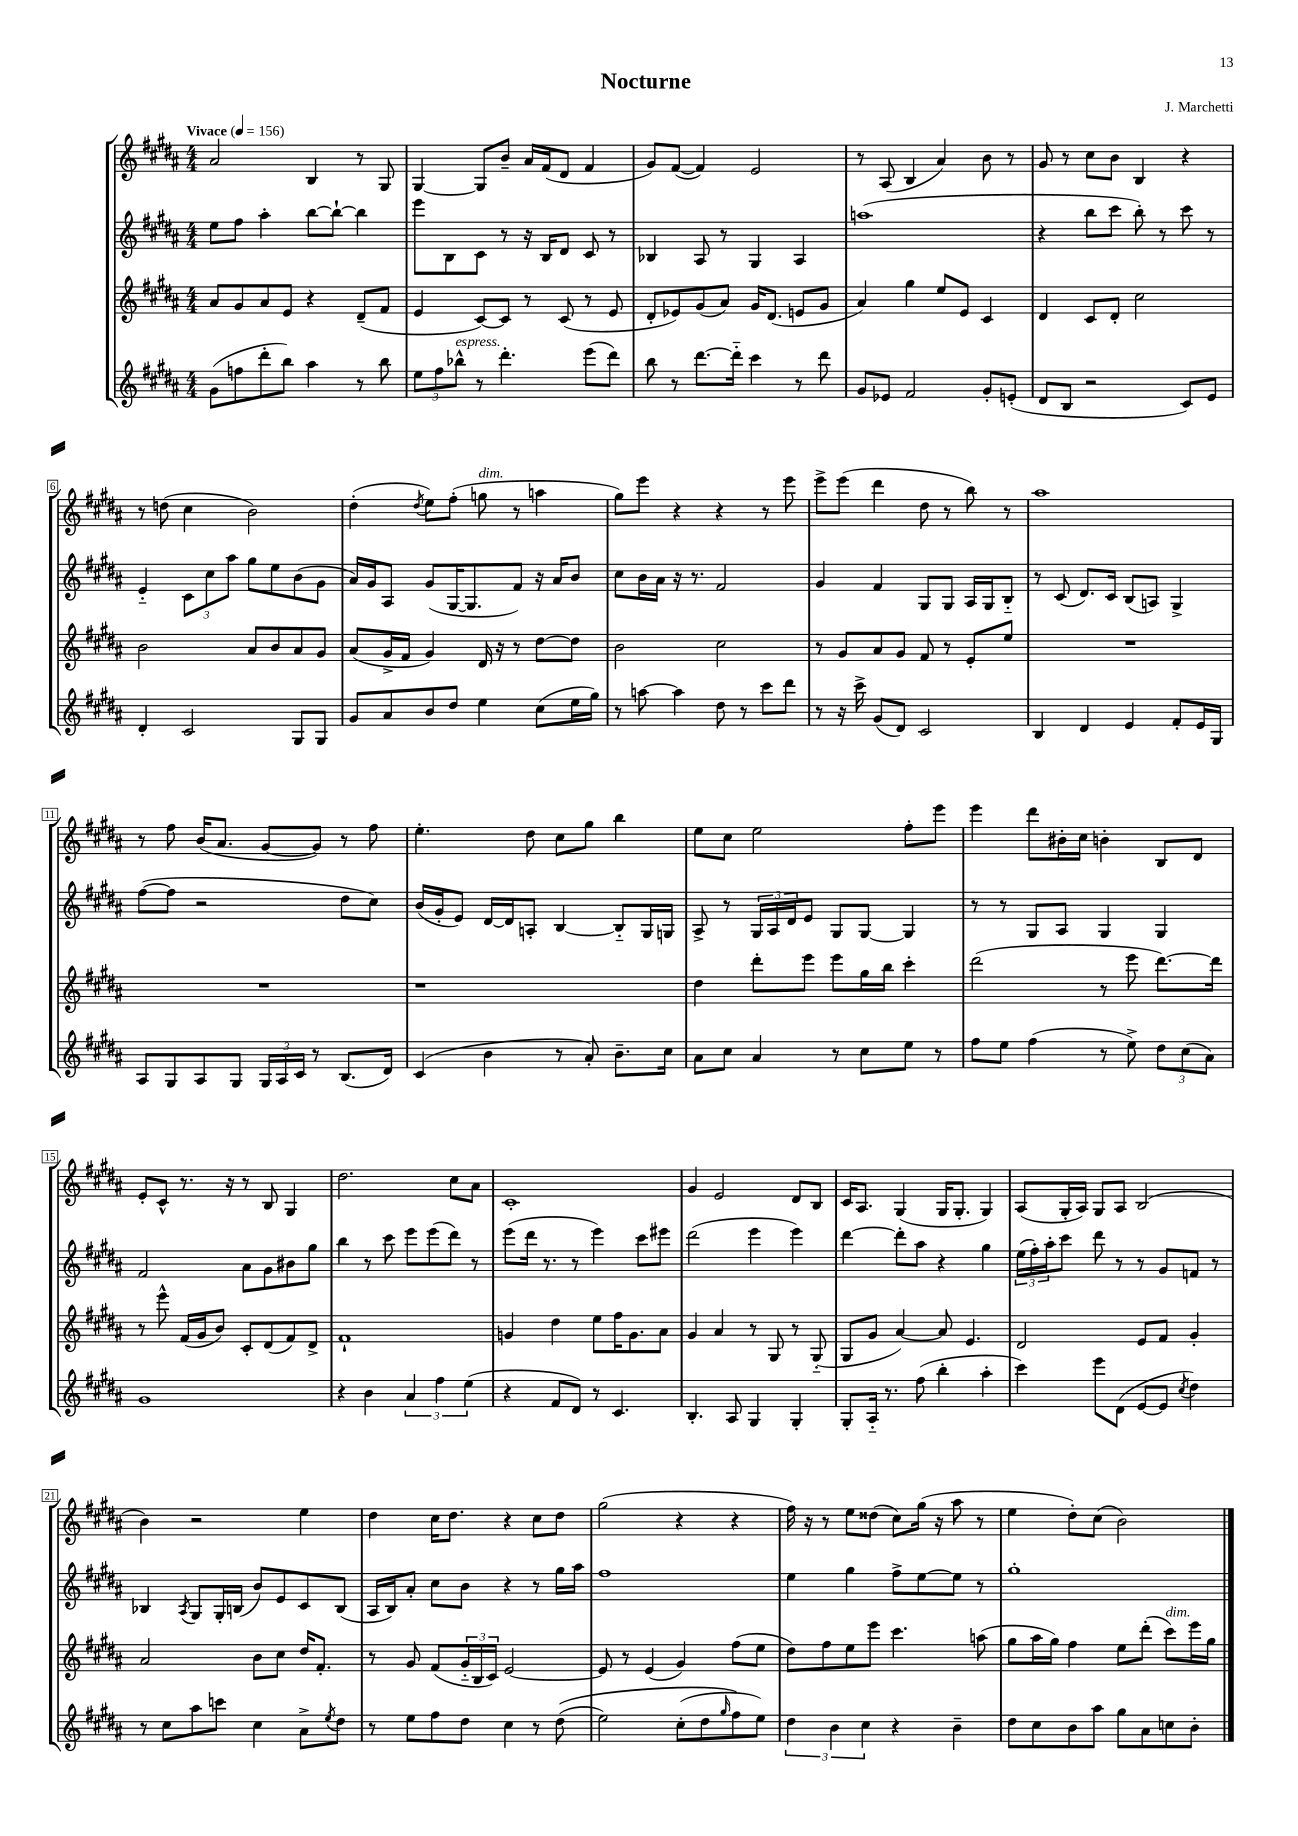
\header { title = "Nocturne" composer = "J. Marchetti" }
<<
\new StaffGroup <<
\new Staff = "s0" {
    \clef treble \key b \major \numericTimeSignature \time 4/4 \tempo "Vivace" 4 = 156
    ais'2 b4 r8 gis8 |
    gis4~ gis8 b'8-- ais'16 fis'16( dis'8 fis'4 |
    gis'8) fis'8~( fis'4) e'2 |
    r8 ais8( b4 ais'4) b'8 r8 |
    gis'8 r8 cis''8 b'8 b4 r4 |
    r8 d''8( cis''4 b'2) |
    dis''4-.( \acciaccatura { dis''8 } e''8) fis''8-.( g''8^\markup { \italic "dim." } r8 a''4 |
    gis''8) e'''8 r4 r4 r8 e'''8 |
    e'''8-> e'''8( dis'''4 dis''8 r8 b''8) r8 |
    ais''1 |
    r8 fis''8 b'16( ais'8. gis'8~ gis'8) r8 fis''8 |
    e''4.-. dis''8 cis''8 gis''8 b''4 |
    e''8 cis''8 e''2 fis''8-. e'''8 |
    e'''4 dis'''8 bis'16-. cis''16 b'4-. b8 dis'8 |
    e'8-. cis'8-^ r8. r16 r8 b8 gis4 |
    dis''2. cis''8 ais'8 |
    cis'1-. |
    gis'4 e'2 dis'8 b8 |
    cis'16 ais8. gis4( gis16 gis8.-. gis4) |
    ais8( gis16-. ais16) gis8 ais8 b2( |
    b'4) r2 e''4 |
    dis''4 cis''16 dis''8. r4 cis''8 dis''8 |
    gis''2( r4 r4 |
    fis''16) r16 r8 e''8 disis''8( cis''8) gis''16( r16 ais''8 r8 |
    e''4 dis''8-.) cis''8( b'2) \bar "|." |
}
\new Staff = "s1" {
    \clef treble \key b \major \numericTimeSignature \time 4/4
    e''8 fis''8 ais''4-. b''8~ b''8~-! b''4 |
    e'''8 b8 cis'8 r8 r16 b16 dis'8 cis'8 r8 |
    bes4 ais8 r8 gis4 ais4 |
    a''1( |
    r4 b''8 cis'''8 b''8-.) r8 cis'''8 r8 |
    e'4-_ \tuplet 3/2 { cis'8 cis''8 ais''8 } gis''8 e''8 b'8( gis'8 |
    ais'16) gis'16 ais8 gis'8( gis16~ gis8. fis'8) r16 ais'16 b'8 |
    cis''8 b'16 ais'16 r16 r8. fis'2 |
    gis'4 fis'4 gis8 gis8 ais16 gis16 b8-_ |
    r8 cis'8( dis'8.) cis'16 b8( a8) gis4-> |
    fis''8~( fis''8 r2 dis''8 cis''8) |
    b'16( gis'16-. e'8) dis'16~ dis'16 a8-. b4~ b8-_ gis16 g16 |
    ais8-> r8 \tuplet 3/2 { gis16 ais16 dis'16 } e'8 gis8 gis8~ gis4 |
    r8 r8 gis8 ais8 gis4 gis4 |
    fis'2 ais'8 gis'8 bis'8 gis''8 |
    b''4 r8 cis'''8 e'''8 e'''8( dis'''8) r8 |
    e'''8( dis'''16 r8. r8 e'''4) cis'''8 eis'''8 |
    dis'''2( e'''4 e'''4) |
    dis'''4~ dis'''8-. ais''8 r4 gis''4 |
    \tuplet 3/2 { e''16( fis''16-.) ais''16-. } cis'''8 dis'''8 r8 r8 gis'8 f'8 r8 |
    bes4 \acciaccatura { ais8 } gis8 gis16-. b16( b'8) e'8 cis'8 b8( |
    ais16 b16) ais'8-. cis''8 b'8 r4 r8 gis''16 ais''16 |
    fis''1 |
    e''4 gis''4 fis''8-> e''8~ e''8 r8 |
    gis''1-. \bar "|." |
}
\new Staff = "s2" {
    \clef treble \key b \major \numericTimeSignature \time 4/4
    ais'8 gis'8 ais'8 e'8 r4 dis'8--( fis'8 |
    e'4 cis'8~) cis'8 r8 cis'8( r8 e'8 |
    dis'8-. ees'8) gis'8( ais'8) gis'16 dis'8.( e'8 gis'8 |
    ais'4) gis''4 e''8 e'8 cis'4 |
    dis'4 cis'8 dis'8-. cis''2 |
    b'2 ais'8 b'8 ais'8 gis'8 |
    ais'8( gis'16-> fis'16 gis'4) dis'16 r16 r8 dis''8~ dis''8 |
    b'2 cis''2 |
    r8 gis'8 ais'8 gis'8 fis'8 r8 e'8-. e''8 |
    R1 |
    R1 |
    r1 |
    dis''4 dis'''8-. e'''8 e'''8 gis''16 b''16 cis'''4-. |
    dis'''2( r8 e'''8 dis'''8.~) dis'''16 |
    r8 e'''8-^ fis'16( gis'16 b'8) cis'8-. dis'8( fis'8) dis'8-> |
    fis'1-! |
    g'4 dis''4 e''8 fis''16 g'8. ais'8 |
    gis'4 ais'4 r8 gis8 r8 gis8-_( |
    gis8 gis'8 ais'4~) ais'8 e'4. |
    dis'2 e'8 fis'8 gis'4-. |
    ais'2 b'8 cis''8 dis''16 fis'8.-. |
    r8 gis'8 fis'8( \tuplet 3/2 { gis'16-_ b16 cis'16) } e'2~ |
    e'8 r8 e'4( gis'4) fis''8( e''8 |
    dis''8) fis''8 e''8 e'''8 cis'''4. a''8( |
    gis''8 ais''16 gis''16) fis''4 e''8 dis'''8-.( cis'''8^\markup { \italic "dim." }) e'''16 gis''16 \bar "|." |
}
\new Staff = "s3" {
    \clef treble \key b \major \numericTimeSignature \time 4/4
    gis'8( f''8 dis'''8-. b''8) ais''4 r8 b''8 |
    \tuplet 3/2 { e''8 fis''8 bes''8-^^\markup { \italic "espress." } } r8 dis'''4.-. e'''8( dis'''8) |
    b''8 r8 dis'''8.~ dis'''16-_ cis'''4 r8 dis'''8 |
    gis'8 ees'8 fis'2 gis'8-. e'8-.( |
    dis'8 b8 r2 cis'8) e'8 |
    dis'4-. cis'2 gis8 gis8 |
    gis'8 ais'8 b'8 dis''8 e''4 cis''8( e''16 gis''16) |
    r8 a''8~ a''4 dis''8 r8 cis'''8 dis'''8 |
    r8 r16 cis'''16-> gis'8( dis'8) cis'2 |
    b4 dis'4 e'4 fis'8-. e'16 gis16 |
    ais8 gis8 ais8 gis8 \tuplet 3/2 { gis16 ais16 cis'16 } r8 b8.( dis'16) |
    cis'4( b'4 r8 ais'8-.) b'8.-- cis''16 |
    ais'8 cis''8 ais'4 r8 cis''8 e''8 r8 |
    fis''8 e''8 fis''4( r8 e''8->) \tuplet 3/2 { dis''8 cis''8( ais'8) } |
    gis'1 |
    r4 b'4 \tuplet 3/2 { ais'4 fis''4 e''4( } |
    r4 fis'8 dis'8) r8 cis'4. |
    b4.-. ais8 gis4 gis4-. |
    gis8-. ais16-_ r8. fis''8( b''4-. ais''4-. |
    cis'''4) e'''8 dis'8( e'8~ e'8 \acciaccatura { cis''8 } dis''4) |
    r8 cis''8 ais''8 c'''8 cis''4 ais'8-> \acciaccatura { e''8 } dis''8 |
    r8 e''8 fis''8 dis''8 cis''4 r8 dis''8(\( |
    e''2) cis''8-.( dis''8 \grace { gis''16 } fis''8\) e''8) |
    \tuplet 3/2 { dis''4 b'4 cis''4 } r4 b'4-- |
    dis''8 cis''8 b'8 ais''8 gis''8 ais'8 c''8 b'8-. \bar "|." |
}
>>
>>
\layout { \context { \Score \override BarNumber.stencil = #(make-stencil-boxer 0.1 0.3 ly:text-interface::print) } }
